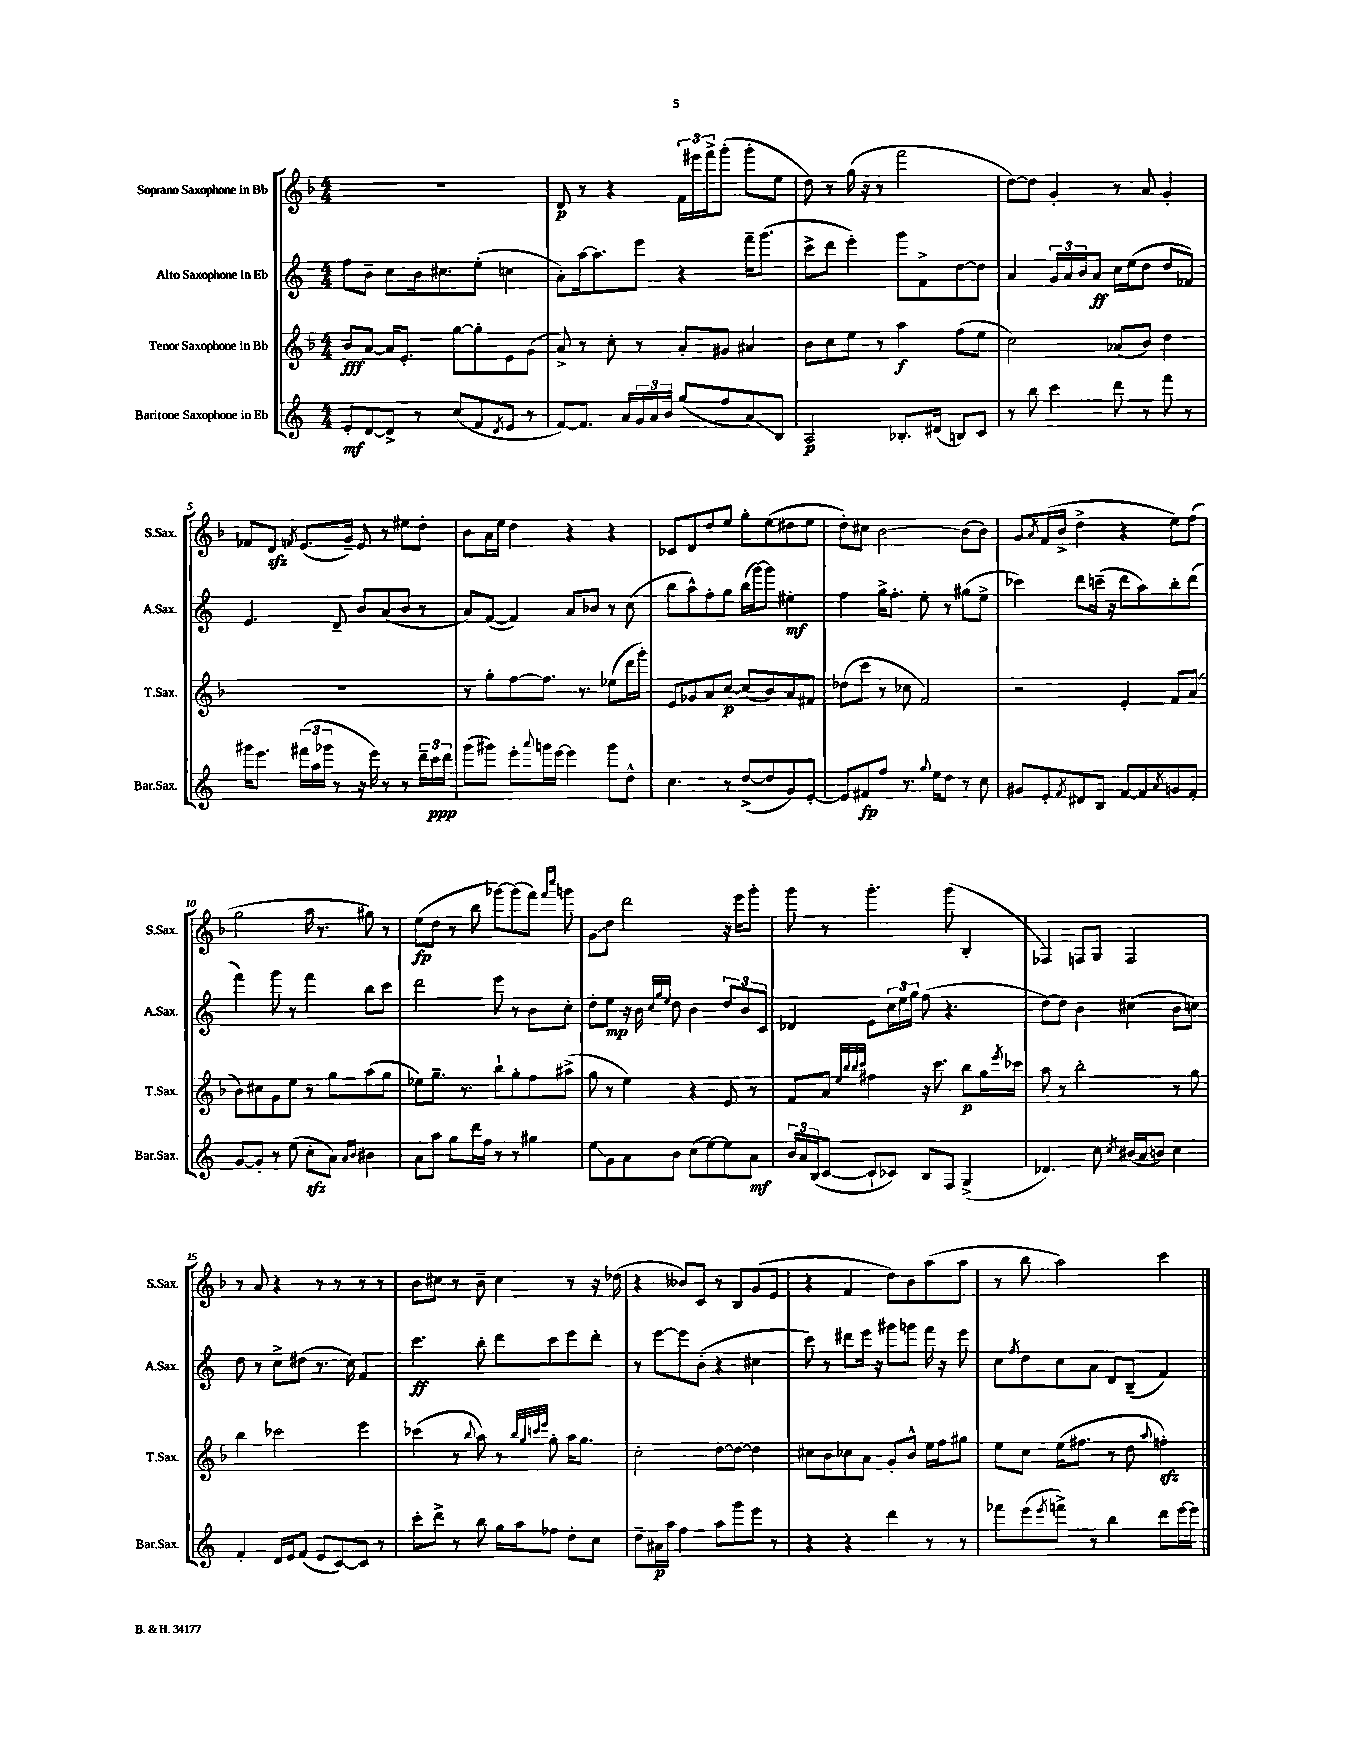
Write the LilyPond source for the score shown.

<<
\new StaffGroup <<
\new Staff = "s0" \with { instrumentName = "Soprano Saxophone in Bb" shortInstrumentName = "S.Sax." } {
    \clef treble \key f \major \numericTimeSignature \time 4/4
    R1 |
    d'8\p r8 r4 \tuplet 3/2 { f'16 eis'''16 f'''16-> } g'''8-.( g'''8-. e''8 |
    d''8) r8 g''16( r16 r8 f'''2 |
    d''8~) d''8 g'4-. r8 a'8 g'4-. |
    fes'8 d'8\sfz \acciaccatura { f'8 } e'8.( g'16--) e'8 r8 eis''8 d''8-. |
    bes'8 a'16 e''16 d''4 r4 r4 |
    ces'8 d'8 d''8 e''8 g''8-. e''8( dis''8 e''8 |
    d''8-.) cis''8 bes'2~ bes'8( bes'8) |
    g'8 \acciaccatura { a'8 } f'16( bes'16-> d''4-> r4 e''8) f''8( |
    g''2 a''16 r8. gis''8) r8 |
    e''8\fp( d''8 r8 bes''8 ges'''8~) ges'''8( f'''8) \grace { f'''16 c''''16 } g'''8 |
    g'8\glissando d''8 d'''2 r16 e'''16 g'''8-. |
    g'''8 r8 g'''4.-. g'''8( bes4-. |
    fes4) f8 g8 f2 |
    r8 a'8 r4 r8 r8 r8 r8 |
    bes'8 cis''8 r8 bes'8-- cis''4 r8 r16 des''16( |
    r4 beses'8) c'8 r8 bes8 g'8( e'8 |
    r4 f'4 d''8) bes'8 a''8( a''8 |
    r8 bes''8 a''2) c'''4 \bar "|." |
}
\new Staff = "s1" \with { instrumentName = "Alto Saxophone in Eb" shortInstrumentName = "A.Sax." } {
    \clef treble \key c \major \numericTimeSignature \time 4/4
    f''8 b'8-- c''8 b'16 cis''8. e''8-.( c''4 |
    a'8-.) a''16~ a''8. e'''8 r4 f'''16-- g'''8.( |
    c'''8-> d'''8 e'''4-.) g'''8 f'8-> d''8~ d''8 |
    a'4 \tuplet 3/2 { g'16 a'16 b'16 } a'8\ff c''16 e''16( d''8 d''8 fes'8) |
    e'4. d'8-- b'8 a'8( b'8 r8 |
    a'8) f'8~( f'4) a'8 bes'8 r8 c''8( |
    b''8 a''8-^) f''8-. g''8 b''16( g'''16~) g'''8 eis''4-.\mf |
    f''4 g''16-> f''8.-. e''8-. r8 gis''8( e''8-> |
    ces'''4) d'''8 c'''16--( r16 d'''8 a''8) b''8-. d'''8( |
    f'''4) g'''8 r8 f'''4 b''8 c'''8 |
    d'''2 e'''8 r8 b'8 c''8-. |
    d''8-. e''8\mp r16 b'16 \grace { c''32 g''32 e''32 } d''8 b'4 \tuplet 3/2 { d''8 b'8 c'8 } |
    des'4 e'8 \tuplet 3/2 { c''16 e''16 g''16 } f''8( r4. |
    d''8~) d''8 b'4 cis''4( b'8 c''8) |
    d''8 r8 c''8-> dis''8( r8. c''16) f'4 |
    c'''4.\ff b''8-. d'''8 c'''8 e'''8 d'''8-. |
    r8 e'''8~ e'''8 b'8-.( r4 cis''4 |
    c'''8) r8 dis'''8 e'''16 r16 gis'''8 g'''8 f'''16 r16 e'''8 |
    c''8 \acciaccatura { f''8 } d''8 c''8 a'8 d'8 b8--( f'4) \bar "|." |
}
\new Staff = "s2" \with { instrumentName = "Tenor Saxophone in Bb" shortInstrumentName = "T.Sax." } {
    \clef treble \key f \major \numericTimeSignature \time 4/4
    bes'8\fff a'8~ a'16 e'8.-. g''8~ g''8-. e'8 g'8( |
    a'8->) r8 c''8-. r8 a'8-. gis'8 ais'4 |
    bes'8 c''8 e''8 r8 a''4\f f''8( e''8 |
    c''2) aes'8( bes'8) d''4 |
    R1 |
    r8 g''8-. f''8~ f''8. r8. ees''8( d'''16 g'''16-.) |
    e'8 ges'8 a'8 c''8~\p c''8( bes'8) a'8 fis'8 |
    des''8( c'''8 r8 ces''8 f'2) |
    r2 e'4-. f'8 a'8( |
    bes'8) cis''8 g'8 e''8 r8 g''8 a''8( g''8 |
    ees''8) g''8.-- r8. bes''8-! g''8-. f''8 ais''8->( |
    g''8 r8 e''4) r4 e'8 r8 |
    f'8 a'8 \grace { e''32 bes''32 bes''32 c'''32 } fis''4 r16 c'''8. bes''8\p g''16 \acciaccatura { e'''8 } ces'''16 |
    a''8 r8 bes''2-. r8 g''8 |
    bes''4 ces'''2 e'''4 |
    ces'''4( r8 \appoggiatura { bes''8 } a''8) r8 \grace { bes''32 g''32 c'''32 e'''32 } g''8-. a''16 g''8. |
    c''2-. d''8~ d''8~ d''4 |
    cis''8 bes'8 ces''8 a'8 g'8-. bes'8-^ e''16 f''16 gis''8 |
    e''8 c''8 e''16( fis''8. r8 d''8 \appoggiatura { a''8 } f''4-.\sfz) \bar "|." |
}
\new Staff = "s3" \with { instrumentName = "Baritone Saxophone in Eb" shortInstrumentName = "Bar.Sax." } {
    \clef treble \key c \major \numericTimeSignature \time 4/4
    e'8-.\mf d'8~ d'8-> r8 c''8( f'8 \acciaccatura { d'8 } e'8 r8 |
    f'8~) f'8. a'16 \tuplet 3/2 { g'16 a'16 b'16 } g''8( f''8 a'8\glissando) b8 |
    a2\p bes8.-. dis'16( b8) c'8 |
    r8 b''8 c'''4 d'''8 r8 f'''8 r8 |
    gis'''16 e'''8. \tuplet 3/2 { fis'''16( a''16 ges'''16 } r8 r16 e'''16) r8 r8 \tuplet 3/2 { d'''16-- c'''16\ppp d'''16 } |
    g'''8( gis'''8) e'''8-. \appoggiatura { a'''8 } g'''16 e'''16~ e'''4 g'''8 d''8-^ |
    c''4. r8 d''8~->( d''8 g'8) e'8~-. |
    e'8 fis'8\fp f''8 r8. \appoggiatura { g''8 } e''16 d''8 r8 c''8 |
    gis'8 e'8-. \acciaccatura { f'8 } dis'8 b8 f'8~ f'8 \acciaccatura { a'8 } g'8 f'8-. |
    g'8~ g'8-. r8 e''8( c''8-.\sfz a'8) \grace { a'16 b'16 } bis'4 |
    a'8 a''8 g''8 d'''16 f''16 r8 r8 gis''4 |
    e''8\glissando g'8 a'8 b'8 c''8( e''8~) e''8 a'8\mf |
    \tuplet 3/2 { b'16 a'16 b16( } c'8~ c'8-! ces'8) b8 f8 g4->( |
    des'4.) c''8 \acciaccatura { c''8 } bis'16( a'16 b'8) c''4 |
    f'4-. d'16 e'16 f'8( e'8 c'8~) c'8 r8 |
    c'''8-. d'''8-> r8 b''8 g''16 a''16 fes''8 d''8-. c''8 |
    d''8-- ais'16\p a''16 f''4 a''8 g'''8 e'''8 r8 |
    r4 r4 d'''4 r8 r8 |
    fes'''8 e'''8( \acciaccatura { e'''8 } f'''8->) r8 b''4 d'''8 e'''16~ e'''16 \bar "|." |
}
>>
>>
